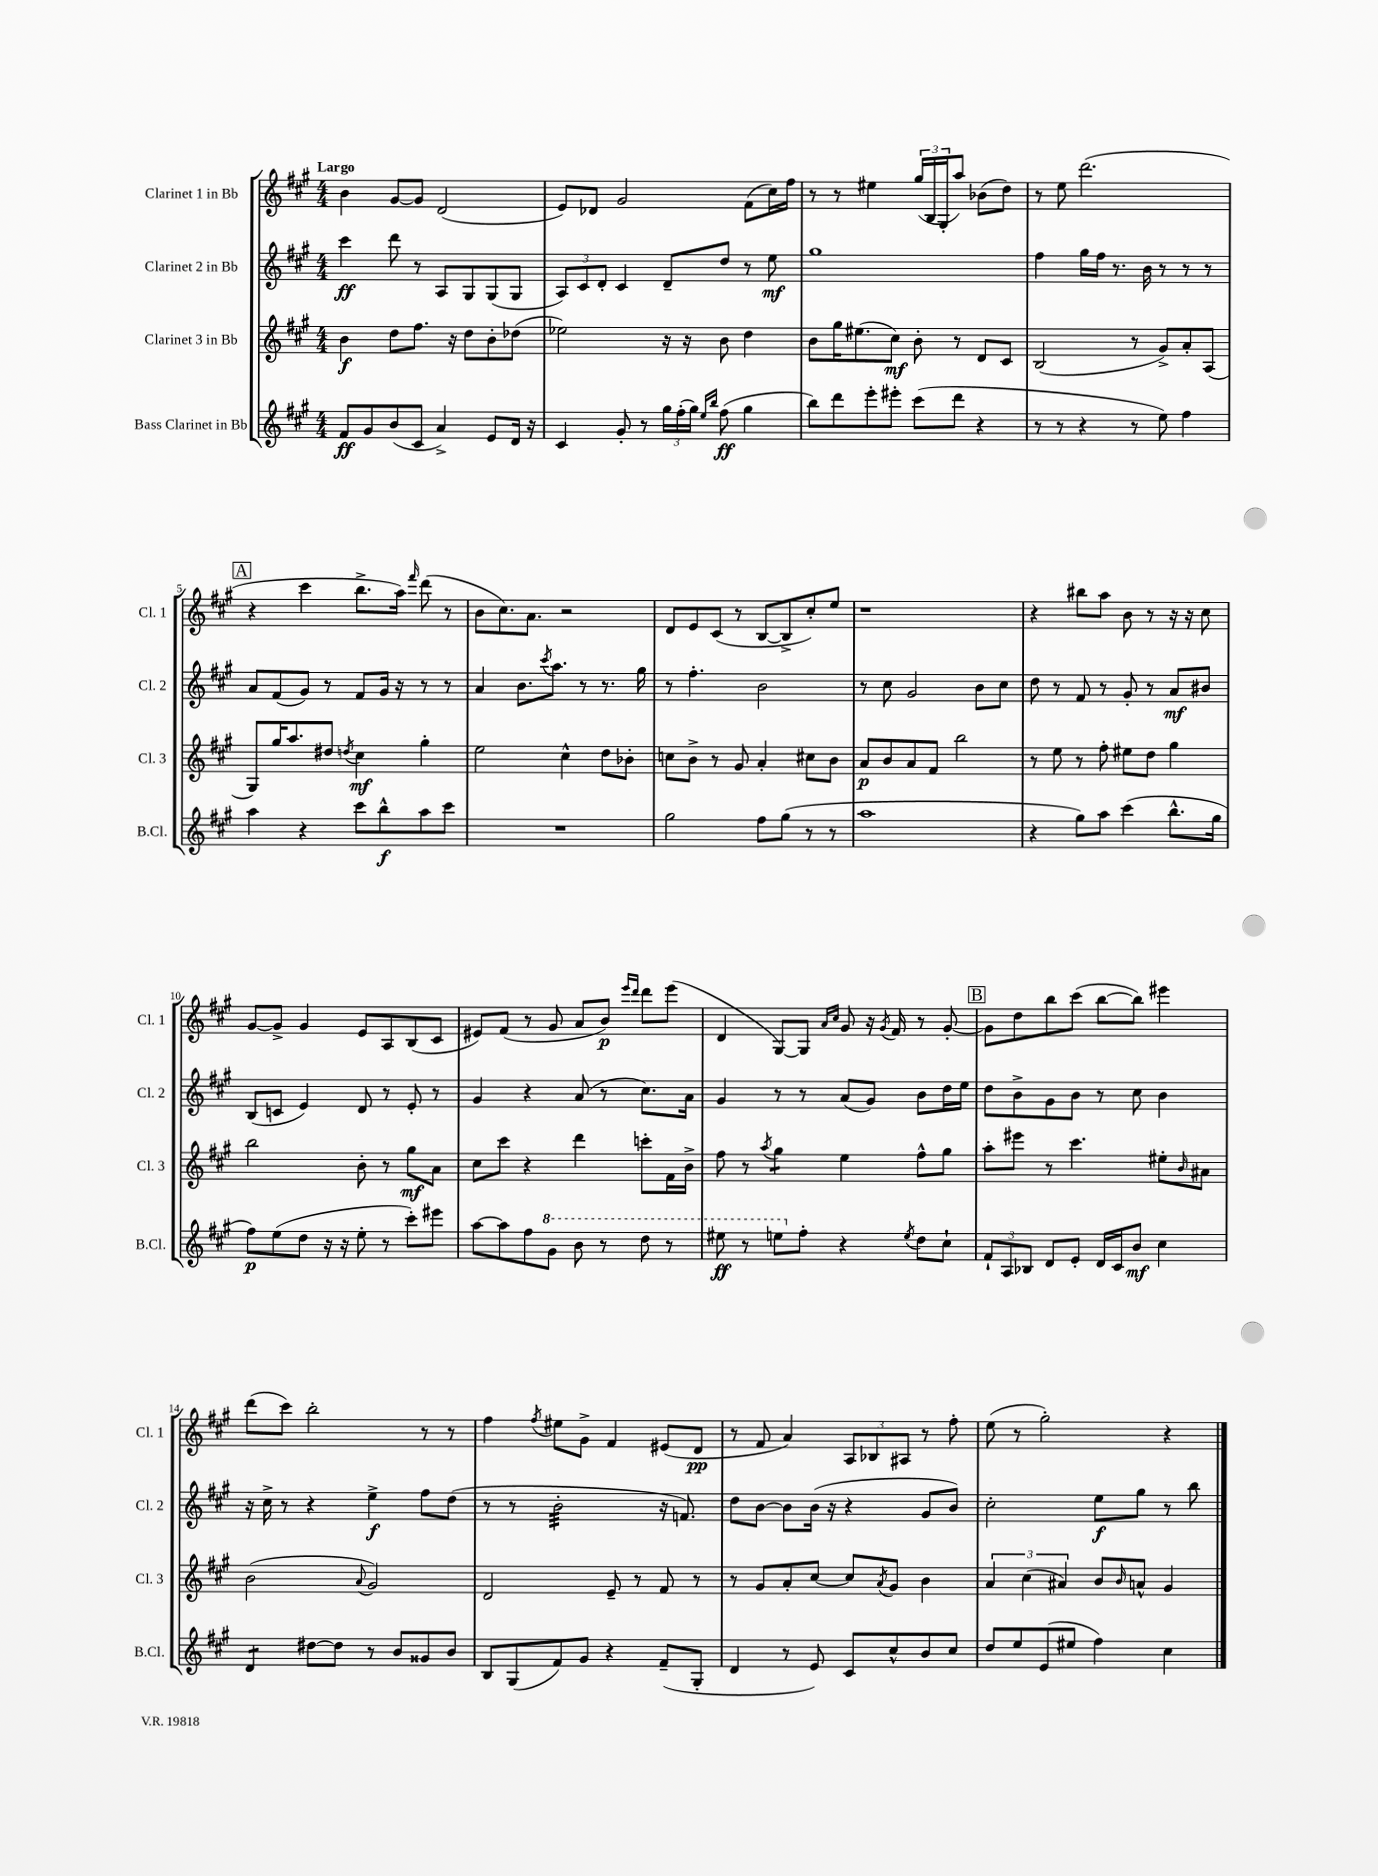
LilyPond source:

<<
\new StaffGroup <<
\new Staff = "s0" \with { instrumentName = "Clarinet 1 in Bb" shortInstrumentName = "Cl. 1" } {
    \clef treble \key a \major \numericTimeSignature \time 4/4 \tempo "Largo"
    b'4 gis'8~ gis'8 d'2( |
    e'8) des'8 gis'2 fis'8( cis''16) fis''16 |
    r8 r8 eis''4 \tuplet 3/2 { gis''16( b16 gis16-. } a''8) bes'8( d''8) |
    r8 e''8 d'''2.( |
    \mark \markup { \box "A" } r4 cis'''4 b''8.-> a''16) \grace { fis'''16 } d'''8( r8 |
    b'8 cis''8.) a'8. r2 |
    d'8 e'8 cis'8( r8 b8~ b8-> cis''8-.) e''8 |
    r1 |
    r4 bis''8 a''8 b'8 r8 r16 r16 cis''8 |
    gis'8~ gis'8-> gis'4 e'8 a8 b8( cis'8 |
    eis'8) fis'8( r8 gis'8 a'8 b'8\p) \grace { e'''16 d'''16 } d'''8 e'''8( |
    d'4 gis8~) gis8 \grace { a'16 cis''16 } gis'8 r16 \acciaccatura { gis'8 } fis'16 r8 gis'8~-. |
    \mark \markup { \box "B" } gis'8 d''8 b''8 cis'''8( b''8~ b''8) eis'''4 |
    d'''8( cis'''8) b''2-. r8 r8 |
    fis''4 \acciaccatura { fis''8 } eis''8 gis'8-> fis'4 eis'8( d'8\pp |
    r8 fis'8 a'4) \tuplet 3/2 { a8 bes8 ais8 } r8 fis''8-. |
    e''8( r8 gis''2-.) r4 \bar "|." |
}
\new Staff = "s1" \with { instrumentName = "Clarinet 2 in Bb" shortInstrumentName = "Cl. 2" } {
    \clef treble \key a \major \numericTimeSignature \time 4/4
    cis'''4\ff d'''8 r8 a8 gis8 gis8( gis8 |
    \tuplet 3/2 { a8) cis'8 d'8-. } cis'4 d'8-- d''8 r8 e''8\mf |
    gis''1 |
    fis''4 gis''16 fis''16 r8. b'16 r8 r8 r8 |
    \mark \markup { \box "A" } a'8 fis'8( gis'8) r8 fis'8 gis'16 r16 r8 r8 |
    a'4 b'8. \acciaccatura { cis'''8 } a''8. r8 r8. gis''16 |
    r8 fis''4.-. b'2 |
    r8 cis''8 gis'2 b'8 cis''8 |
    d''8 r8 fis'8 r8 gis'8-. r8 a'8\mf bis'8 |
    b8( c'8 e'4) d'8 r8 e'8-. r8 |
    gis'4 r4 a'8( r8 cis''8.) a'16 |
    gis'4 r8 r8 a'8( gis'8) b'8 d''16 e''16 |
    \mark \markup { \box "B" } d''8 b'8-> gis'8 b'8 r8 cis''8 b'4 |
    r16 cis''16-> r8 r4 e''4->\f fis''8 d''8( |
    r8 r8 b'2:32-. r16 f'8.) |
    d''8 b'8~ b'8 b'16( r16 r4 gis'8 b'8) |
    cis''2-. e''8\f gis''8 r8 b''8 \bar "|." |
}
\new Staff = "s2" \with { instrumentName = "Clarinet 3 in Bb" shortInstrumentName = "Cl. 3" } {
    \clef treble \key a \major \numericTimeSignature \time 4/4
    b'4\f d''8 fis''8. r16 d''8 b'8-. des''8( |
    ees''2) r16 r16 b'8 d''4 |
    b'8 gis''16 eis''8.( cis''8\mf) b'8-. r8 d'8 cis'8 |
    b2( r8 gis'8->) a'8-. a8( |
    \mark \markup { \box "A" } gis8) gis''16 a''8. dis''8 \acciaccatura { d''8 } cis''4\mf gis''4-. |
    e''2 cis''4-^ d''8 bes'8-. |
    c''8 b'8-> r8 gis'8 a'4-. cis''8 b'8 |
    a'8\p b'8 a'8 fis'8 b''2 |
    r8 e''8 r8 fis''8-. eis''8 d''8 gis''4 |
    b''2 b'8-. r8 gis''8\mf a'8 |
    cis''8 cis'''8 r4 d'''4 c'''8-. fis'16 b'16-> |
    fis''8 r8 \acciaccatura { a''8 } gis''4:8 e''4 fis''8-^ gis''8 |
    \mark \markup { \box "B" } a''8-. eis'''8 r8 cis'''4. eis''8-. \grace { b'16 } ais'8 |
    b'2( \appoggiatura { a'8 } gis'2) |
    d'2 e'8-- r8 fis'8 r8 |
    r8 gis'8 a'8-. cis''8~ cis''8 \acciaccatura { a'8 } gis'8 b'4 |
    \tuplet 3/2 { a'4 cis''4( ais'4) } b'8 \grace { b'16 } a'8-^ gis'4 \bar "|." |
}
\new Staff = "s3" \with { instrumentName = "Bass Clarinet in Bb" shortInstrumentName = "B.Cl." } {
    \clef treble \key a \major \numericTimeSignature \time 4/4
    fis'8\ff gis'8 b'8( cis'8 a'4->) e'8 d'16 r16 |
    cis'4 gis'8-. r8 \tuplet 3/2 { gis''16 fis''16-.( gis''16) } \grace { e''16 b''16 } fis''8\ff( gis''4 |
    b''8) d'''8 e'''8-. eis'''8-. cis'''8( d'''8 r4 |
    r8 r8 r4 r8 e''8) fis''4 |
    \mark \markup { \box "A" } a''4 r4 cis'''8 b''8-^\f a''8 cis'''8 |
    R1 |
    gis''2 fis''8 gis''8( r8 r8 |
    a''1 |
    r4 gis''8) a''8 cis'''4( b''8.-^ gis''16 |
    fis''8\p) e''8( d''8 r16 r16 e''8-. r8 cis'''8-.) eis'''8 |
    a''8~ a''8 fis''8 \ottava #1 gis''8 b''8 r8 d'''8 r8 |
    eis'''8\ff r8 e'''8 \ottava #0 fis''8-. r4 \acciaccatura { e''8 } d''8 cis''8-! |
    \mark \markup { \box "B" } \tuplet 3/2 { fis'8-! a8 bes8 } d'8 e'8-. d'16 cis'16 b'8\mf cis''4 |
    d'4:8 dis''8~ dis''8 r8 b'8 gisis'8 b'8 |
    b8 gis8( fis'8) gis'8 r4 fis'8--( gis8-. |
    d'4 r8 e'8) cis'8 cis''8-^ b'8 cis''8 |
    d''8 e''8 e'8( eis''8 fis''4) cis''4 \bar "|." |
}
>>
>>
